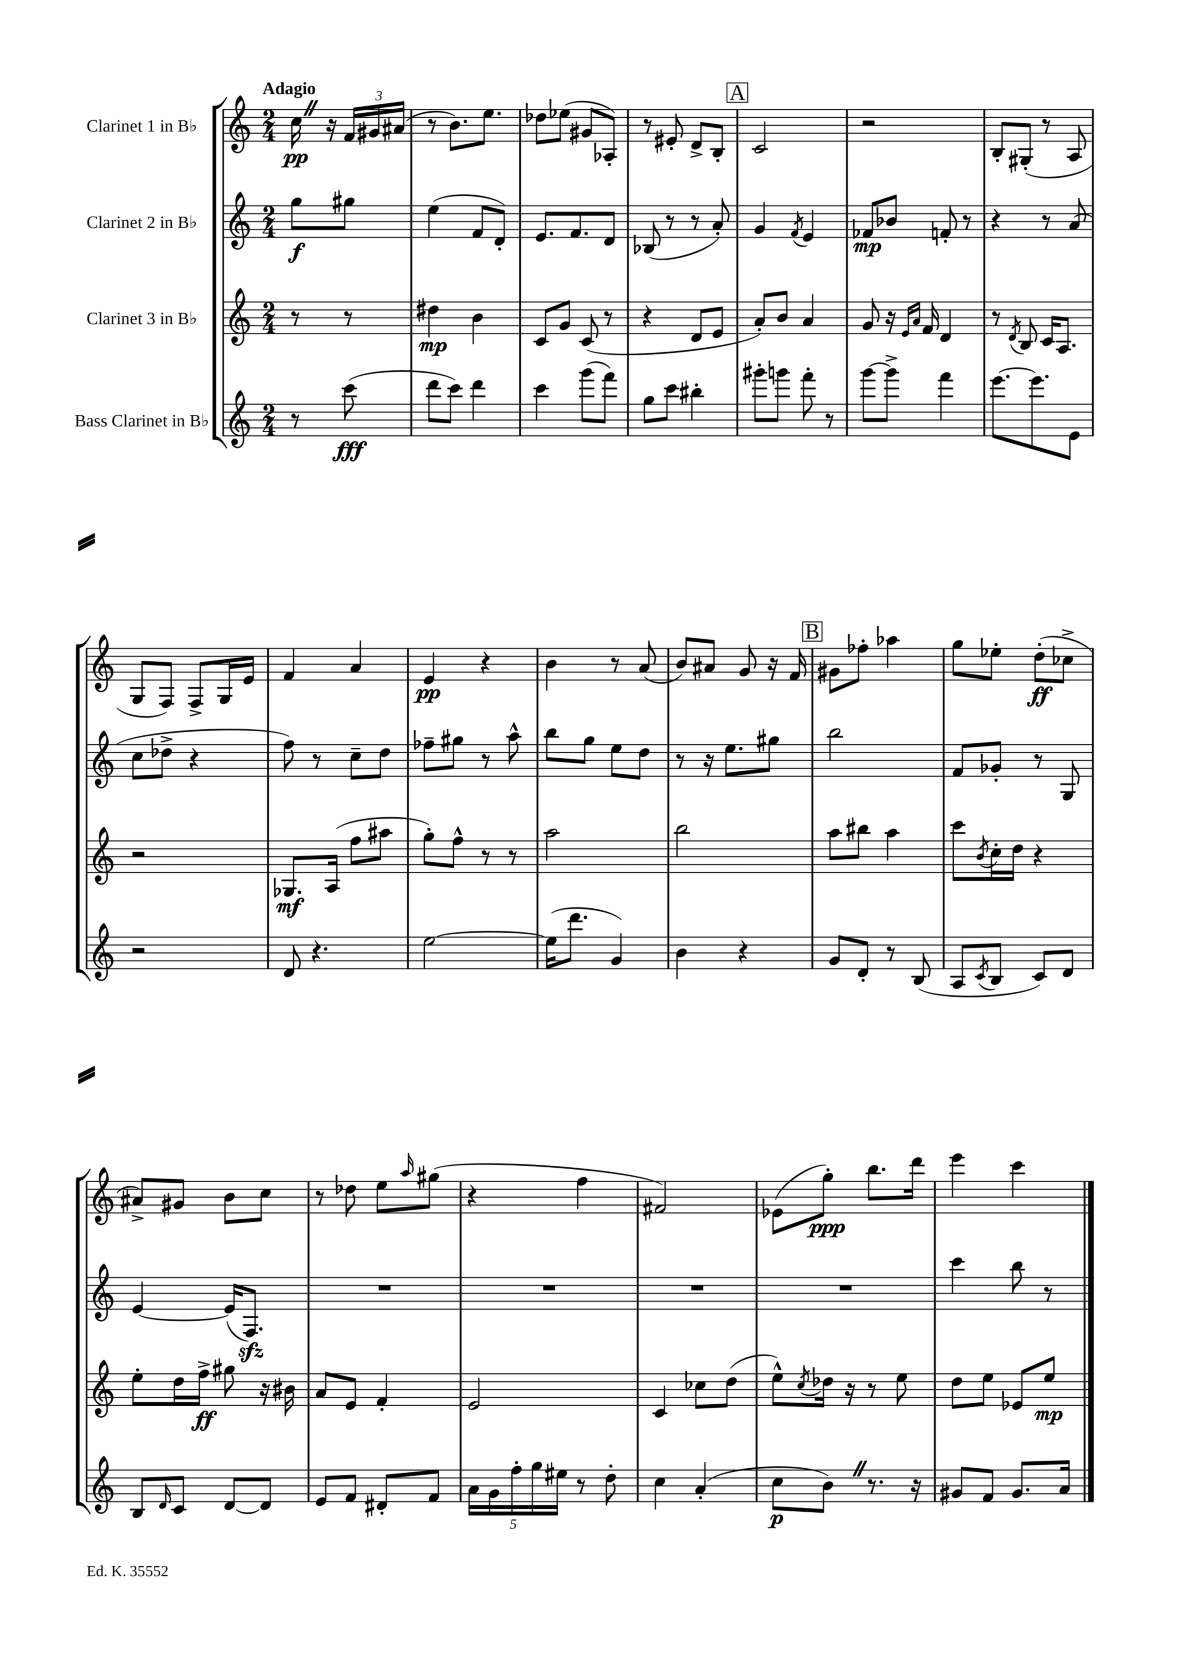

**kern	**kern	**kern	**kern
*staff4	*staff3	*staff2	*staff1
*clefG2	*clefG2	*clefG2	*clefG2
*k[]	*k[]	*k[]	*k[]
*M2/4	*M2/4	*M2/4	*M2/4
8r	8r	8gg	16cc
.	.	.	16r
(8ccc	8r	8gg#	24f
.	.	.	24g#
.	.	.	(24a#
=	=	=	=
8ddd	4dd#	(4ee	8r
8ccc)	.	.	8.b)
4ddd	4b	8f	.
.	.	.	8.ee
.	.	8d')	.
=	=	=	=
4ccc	8c	8.e	8dd-
.	8g	.	(8ee-
.	.	8.f	.
(8ggg	(8c	.	8g#
8fff)	8r	8d	8A-')
=	=	=	=
8gg	4r	(8B-	8r
8ccc	.	8r	8e#'
4bb#'	8d	8r	8d^
.	8e	8a')	8B'
=	=	=	=
8ggg#'	8a')	4g	2c
8ggg	8b	.	.
.	.	8qf	.
8fff'	4a	4e	.
8r	.	.	.
=	=	=	=
[8ggg	8g	8f-	2r
8ggg^]	16r	8b-	.
.	16qqe	.	.
.	16qqa	.	.
.	16f	.	.
4fff	4d	8f'	.
.	.	8r	.
=	=	=	=
[8.eee	8r	4r	8B'
.	8qd	.	.
.	8B	.	(8G#'
8.eee]	.	.	.
.	16c	8r	8r
.	8.A	.	.
8e	.	(8a	8A
=	=	=	=
2r	2r	8cc	8G
.	.	8dd-^	8F)
.	.	4r	8F^
.	.	.	16G
.	.	.	16e
=	=	=	=
8d	8.G-	8ff)	4f
4.r	.	8r	.
.	(16A	.	.
.	8ff	8cc~	4a
.	8aa#	8dd	.
=	=	=	=
[2ee	8gg')	8ff-~	4e
.	8ff^^	8gg#	.
.	8r	8r	4r
.	8r	8aa^^	.
=	=	=	=
(16ee]	2aa	8bb	4b
8.ddd	.	.	.
.	.	8gg	.
4g)	.	8ee	8r
.	.	8dd	(8a
=	=	=	=
4b	2bb	8r	8b)
.	.	16r	8a#
.	.	8.ee	.
4r	.	.	8g
.	.	8gg#	16r
.	.	.	16f
=	=	=	=
8g	8aa	2bb	8g#
8d'	8bb#	.	8ff-'
8r	4aa	.	4aa-
(8B	.	.	.
=	=	=	=
8A	8ccc	8f	8gg
8qc	8qb	.	.
8B	16cc'	8g-'	8ee-'
.	16dd	.	.
8c)	4r	8r	(8dd'
8d	.	8G	8cc-^
=	=	=	=
8B	8ee'	[4e	8a#^)
16qqd	.	.	.
8c	16dd	.	8g#
.	16ff^	.	.
[8d	8gg#	(16e]	8b
.	.	8.F)	.
8d]	16r	.	8cc
.	16b#	.	.
=	=	=	=
8e	8a	2r	8r
8f	8e	.	8dd-
8d#'	4f'	.	8ee
.	.	.	16qqaa
8f	.	.	(8gg#
=	=	=	=
20a	2e	2r	4r
20g	.	.	.
20ff'	.	.	.
20gg	.	.	.
20ee#	.	.	.
8r	.	.	4ff
8dd'	.	.	.
=	=	=	=
4cc	4c	2r	2f#)
(4a'	8cc-	.	.
.	(8dd	.	.
=	=	=	=
8cc	8ee^^)	2r	(8e-
.	8qcc	.	.
8b)	16dd-	.	8gg')
.	16r	.	.
8.r	8r	.	8.bb
.	8ee	.	.
16r	.	.	16ddd
=	=	=	=
8g#	8dd	4ccc	4eee
8f	8ee	.	.
8.g#	8e-	8bb	4ccc
.	8ee	8r	.
16a	.	.	.
==	==	==	==
*-	*-	*-	*-
